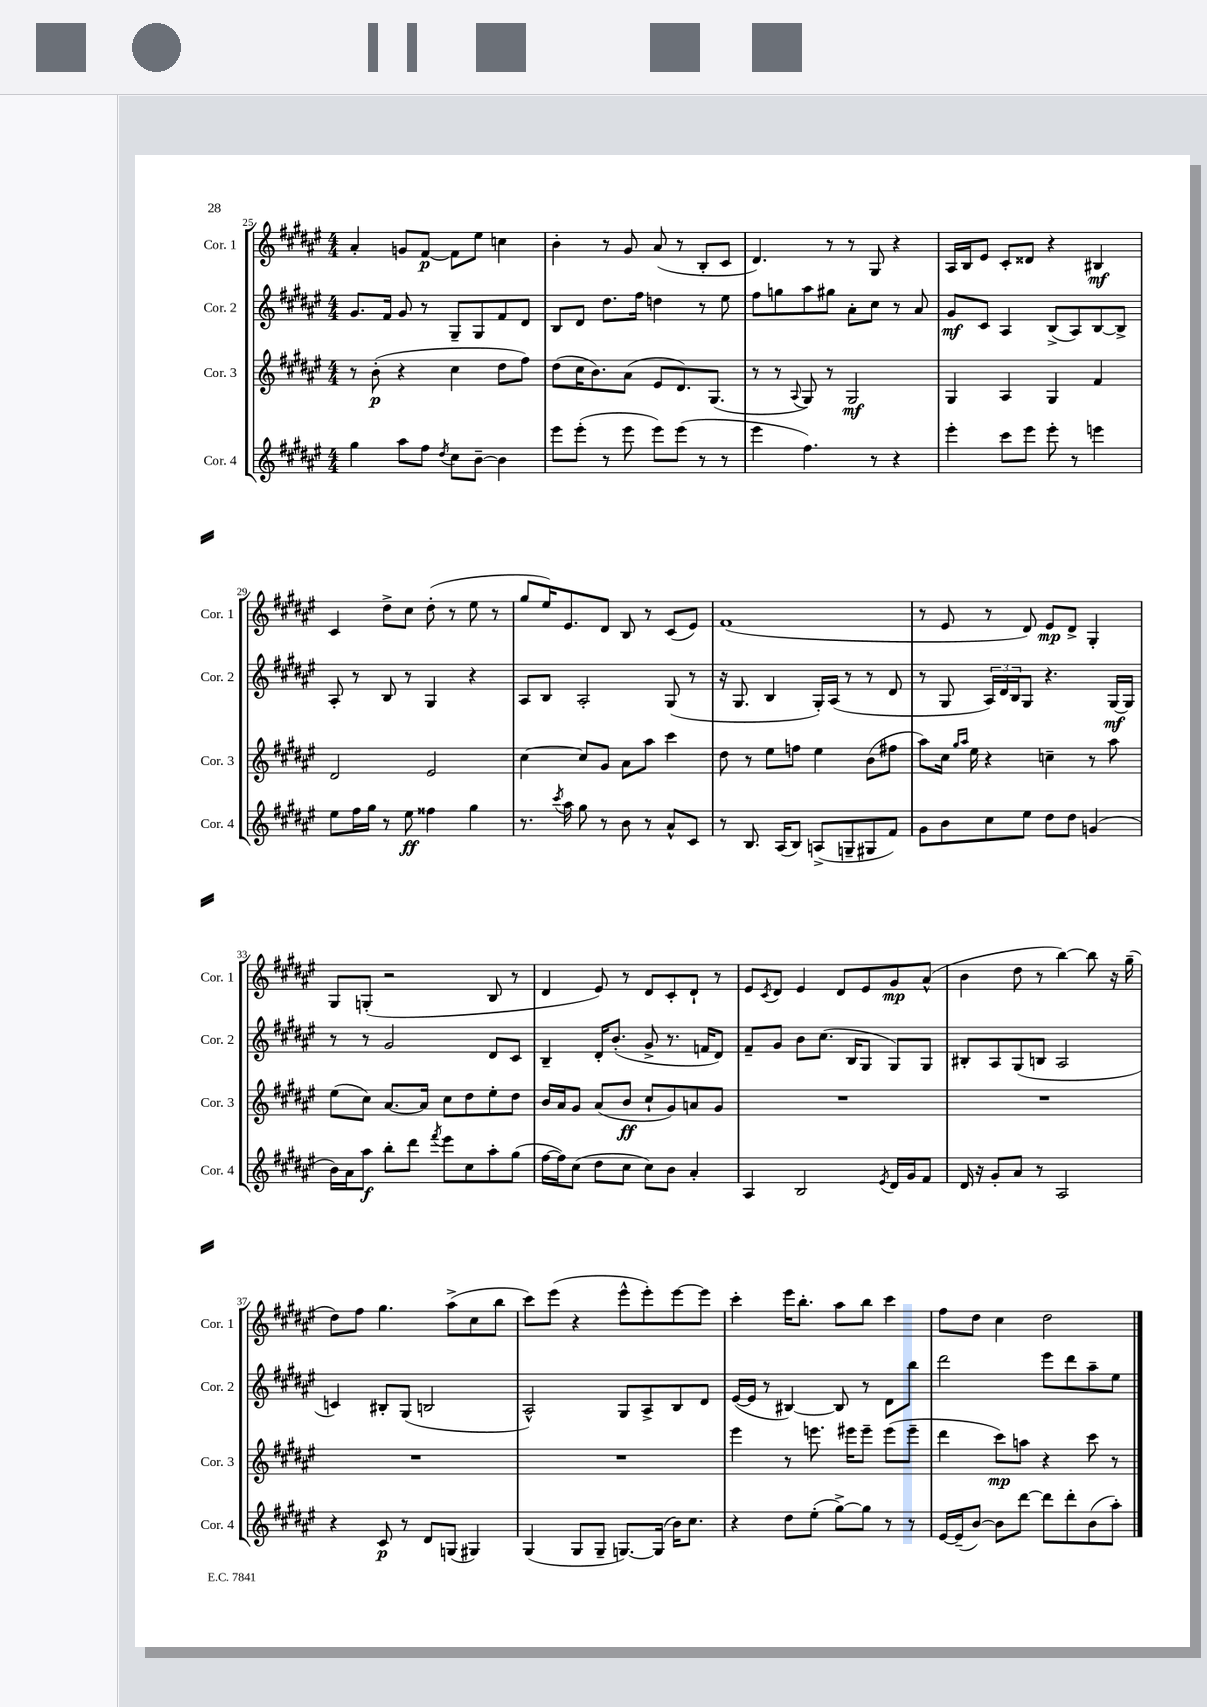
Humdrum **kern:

**kern	**dynam	**kern	**dynam	**kern	**dynam	**kern	**dynam
*part4	*part4	*part3	*part3	*part2	*part2	*part1	*part1
*staff4	*staff4	*staff3	*staff3	*staff2	*staff2	*staff1	*staff1
*I"Cor. 4	*	*I"Cor. 3	*	*I"Cor. 2	*	*I"Cor. 1	*
*I'Cor. 4	*	*I'Cor. 3	*	*I'Cor. 2	*	*I'Cor. 1	*
*clefG2	*	*clefG2	*	*clefG2	*	*clefG2	*
*k[f#c#g#d#a#e#]	*	*k[f#c#g#d#a#e#]	*	*k[f#c#g#d#a#e#]	*	*k[f#c#g#d#a#e#]	*
*M4/4	*	*M4/4	*	*M4/4	*	*M4/4	*
=25	=25	=25	=25	=25	=25	=25	=25
4gg#\	.	8r	.	8.g#/L	.	4a#'/	.
.	.	(8b'\	p	.	.	.	.
.	.	.	.	16f#/Jk	.	.	.
8aa#\L	.	4r	.	8g#/	.	8gn/L	.
8ff#\J	.	.	.	8r	.	[8f#/J	p
8qdd#/	.	.	.	.	.	.	.
8cc#\L	.	4cc#\	.	8G#~/L	.	8f#\L]	.
[8b~\J	.	.	.	8G#/	.	8ee#\J	.
4b\]	.	8dd#\L	.	8f#/	.	4ccn\	.
.	.	8ff#\J)	.	8d#/J	.	.	.
=26	=26	=26	=26	=26	=26	=26	=26
8eee#\L	.	(8dd#\L	.	8B/L	.	4b'\	.
(8eee#'\J	.	16cc#\K	.	8d#/J	.	.	.
.	.	8.b\)	.	.	.	.	.
8r	.	.	.	8.dd#\L	.	8r	.
8eee#\	.	(8a#\J	.	.	.	8g#/	.
.	.	.	.	16ff#\Jk	.	.	.
8eee#\L)	.	8e#/L	.	4ddn\	.	(8a#/	.
(8eee#\J	.	8.d#/)	.	.	.	8r	.
8r	.	.	.	8r	.	8B'/L	.
.	.	(8.G#/J	.	.	.	.	.
8r	.	.	.	8ee#\	.	8c#/J	.
=27	=27	=27	=27	=27	=27	=27	=27
4eee#\	.	8r	.	8ff#\L	.	4.d#/)	.
.	.	8r	.	8ggn\	.	.	.
.	.	8qqA#/	.	.	.	.	.
4.ff#\)	.	8G#/)	.	8aa#\	.	.	.
.	.	8r	.	8gg#X\J	.	8r	.
.	.	2G#/	mf	8a#'\L	.	8r	.
8r	.	.	.	8cc#\J	.	8G#/	.
4r	.	.	.	8r	.	4r	.
.	.	.	.	8a#/	.	.	.
=28	=28	=28	=28	=28	=28	=28	=28
4eee#'\	.	4G#/	.	8g#/L	mf	16A#/LL	.
.	.	.	.	.	.	16B/J	.
.	.	.	.	8c#/J	.	8e#/J	.
8ccc#\L	.	4A#/	.	4A#/	.	8c#'/L	.
8eee#\J	.	.	.	.	.	8d##X/J	.
8eee#'\	.	4G#/	.	(8B^/L	.	4r	.
8r	.	.	.	8A#/)	.	.	.
4eeen\	.	4f#/	.	[8B/	.	4B#X/	mf
.	.	.	.	8B^/J]	.	.	.
!!LO:LB:g=z
=29	=29	=29	=29	=29	=29	=29	=29
8ee#\L	.	2d#/	.	8A#'/	.	4c#/	.
16ff#\L	.	.	.	8r	.	.	.
16gg#\JJ	.	.	.	.	.	.	.
8r	.	.	.	8B/	.	8dd#^\L	.
8ee#\	ff	.	.	8r	.	8cc#\J	.
4ff##X\	.	2e#/	.	4G#/	.	(8dd#'\	.
.	.	.	.	.	.	8r	.
4gg#\	.	.	.	4r	.	8ee#\	.
.	.	.	.	.	.	8r	.
=30	=30	=30	=30	=30	=30	=30	=30
8.r	.	[4cc#\	.	8A#/L	.	8gg#/L	.
.	.	.	.	8B/J	.	16ee#/K)	.
8qccc#/	.	.	.	.	.	.	.
16aa#\	.	.	.	.	.	8.e#/	.
8gg#\	.	8cc#/L]	.	2A#'/	.	.	.
8r	.	8g#/J	.	.	.	8d#/J	.
8b\	.	8a#\L	.	.	.	8B/	.
8r	.	8aa#\J	.	.	.	8r	.
8a#^^/L	.	4ccc#\	.	(8G#/	.	(8c#/L	.
8c#/J	.	.	.	8r	.	8e#/J)	.
=31	=31	=31	=31	=31	=31	=31	=31
8r	.	8dd#\	.	16r	.	(1f#	.
.	.	.	.	8.G#/	.	.	.
8.B/	.	8r	.	.	.	.	.
.	.	8ee#\L	.	4B/	.	.	.
(16A#/KL	.	.	.	.	.	.	.
8B/J)	.	8ffn\J	.	.	.	.	.
(8An^/L	.	4ee#\	.	16G#'/LL)	.	.	.
.	.	.	.	(16A#/JJ	.	.	.
8Gn~/	.	.	.	8r	.	.	.
8G#X/	.	(8b\L	.	8r	.	.	.
8f#/J)	.	8ff#X\J	.	8d#/	.	.	.
=32	=32	=32	=32	=32	=32	=32	=32
8g#\L	.	8aa#\L)	.	8r	.	8r	.
8b\	.	16cc#\Jk	.	8G#/	.	8e#/	.
.	.	16qqgg#/LL	.	.	.	.	.
.	.	16qqaa#/JJ	.	.	.	.	.
.	.	16ee#\	.	.	.	.	.
8cc#\	.	4r	.	24A#/LL)	.	8r	.
.	.	.	.	24d#/	.	.	.
.	.	.	.	24B/J	.	.	.
8ee#\J	.	.	.	8G#/J	.	8d#/)	.
8dd#\L	.	4ccn~\	.	4.r	.	8e#/L	mp
8dd#\J	.	.	.	.	.	8d#^/J	.
(4gn/	.	8r	.	.	.	4G#'/	.
.	.	8aa#\	.	[16G#/LL	mf	.	.
.	.	.	.	16G#/JJ]	.	.	.
!!LO:LB:g=z
=33	=33	=33	=33	=33	=33	=33	=33
16b\LL)	.	(8ee#\L	.	8r	.	8G#/L	.
16a#\J	.	.	.	.	.	.	.
8aa#\J	f	8cc#\J)	.	8r	.	(8Gn'/J	.
8bb'\L	.	[8.a#/L	.	2g#/	.	2r	.
8ddd#\J	.	.	.	.	.	.	.
.	.	16a#/Jk]	.	.	.	.	.
8qfff#/	.	.	.	.	.	.	.
8eee#\L	.	8cc#\L	.	.	.	.	.
8cc#\	.	8dd#\	.	.	.	.	.
8aa#'\	.	8ee#'\	.	8d#/L	.	8B/	.
(8gg#\J	.	8dd#\J	.	8c#/J	.	8r	.
=34	=34	=34	=34	=34	=34	=34	=34
[16ff#\LL	.	16b/LL	.	4B~/	.	4d#/	.
16ff#\J])	.	16a#/J	.	.	.	.	.
(8cc#\J	.	8g#/J	.	.	.	.	.
8dd#\L	.	(8a#/L	.	16d#'/KL	.	8e#/)	.
.	.	.	.	(8.b'/J	.	.	.
8cc#\J	.	8b/J	ff	.	.	8r	.
8cc#\L)	.	8cc#`/L	.	8g#^/	.	8d#/L	.
8b\J	.	8g#/)	.	8.r	.	8c#'/	.
4a#'/	.	8an/	.	.	.	8d#`/J	.
.	.	.	.	16fn/KL	.	.	.
.	.	8g#/J	.	8d#/J)	.	8r	.
=35	=35	=35	=35	=35	=35	=35	=35
4A#/	.	1r	.	8f#~/L	.	8e#/L	.
.	.	.	.	.	.	8qc#/	.
.	.	.	.	8g#/J	.	8d#/J	.
2B/	.	.	.	8b\L	.	4e#/	.
.	.	.	.	(8.cc#\J	.	.	.
.	.	.	.	.	.	8d#/L	.
.	.	.	.	16B/KL	.	.	.
.	.	.	.	8G#/J	.	8e#/	.
8qe#/	.	.	.	.	.	.	.
16d#/LL	.	.	.	8G#/L)	.	8g#/	mp
16g#/J	.	.	.	.	.	.	.
8f#/J	.	.	.	8G#/J	.	(8a#^^/J	.
=36	=36	=36	=36	=36	=36	=36	=36
16d#/	.	1r	.	8B#X'/L	.	4b\	.
16r	.	.	.	.	.	.	.
8g#'/L	.	.	.	8A#/	.	.	.
8a#/J	.	.	.	(8G#/	.	8dd#\	.
8r	.	.	.	8Bn/J	.	8r	.
2A#/	.	.	.	2A#/	.	[4bb\)	.
.	.	.	.	.	.	8bb\]	.
.	.	.	.	.	.	16r	.
.	.	.	.	.	.	(16gg#~\	.
!!LO:LB:g=z
=37	=37	=37	=37	=37	=37	=37	=37
4r	.	1r	.	4cn/)	.	8dd#\L)	.
.	.	.	.	.	.	8ff#\J	.
8c#/	p	.	.	8B#X'/L	.	4.gg#\	.
8r	.	.	.	(8G#/J	.	.	.
8d#/L	.	.	.	2Bn/	.	.	.
(8Gn/J	.	.	.	.	.	(8aa#^\L	.
4G#X/)	.	.	.	.	.	8cc#\	.
.	.	.	.	.	.	8bb\J	.
=38	=38	=38	=38	=38	=38	=38	=38
(4G#/	.	1r	.	2A#^^/)	.	8ccc#\L)	.
.	.	.	.	.	.	(8eee#\J	.
8G#/L	.	.	.	.	.	4r	.
8G#~/J	.	.	.	.	.	.	.
[8.Gn/L)	.	.	.	8G#/L	.	8eee#^^\L	.
.	.	.	.	8A#^/	.	8eee#'\)	.
(16G/Jk]	.	.	.	.	.	.	.
16b\KL)	.	.	.	8B/	.	[8eee#\	.
8.cc#\J	.	.	.	.	.	.	.
.	.	.	.	8d#/J	.	8eee#\J]	.
=39	=39	=39	=39	=39	=39	=39	=39
4r	.	4eee#\	.	([16e#/LL	.	4ccc#'\	.
.	.	.	.	16e#/JJ]	.	.	.
.	.	.	.	8r	.	.	.
8dd#\L	.	8r	.	[4B#X/)	.	16eee#\KL	.
.	.	.	.	.	.	8.bb'\J	.
(8ee#'\J	.	8.eeen\	.	.	.	.	.
[8gg#^\L)	.	.	.	8B#/]	.	8aa#\L	.
.	.	16eee#X\KL	.	.	.	.	.
8gg#\J]	.	8eee#~\J	.	8r	.	8bb\J	.
8r	.	(8eee#\L	.	8d#\L	.	4ccc#\	.
8r	.	8eee#~\J	.	8bb\J	.	.	.
=40	=40	=40	=40	=40	=40	=40	=40
[16e#/LL	.	4ddd#\	.	2ddd#\	.	8ff#\L	.
(16e#~/J]	.	.	.	.	.	.	.
[8b/J)	.	.	.	.	.	8dd#\J	.
8b\L]	.	8ccc#\L)	mp	.	.	4cc#\	.
[8ddd#\J	.	8aan\J	.	.	.	.	.
8ddd#\L]	.	4r	.	8eee#\L	.	2dd#\	.
8ddd#'\	.	.	.	8ddd#\	.	.	.
(8b\	.	8ccc#\	.	8aa#~\	.	.	.
8aa#'\J)	.	8r	.	8ee#\J	.	.	.
==	==	==	==	==	==	==	==
*-	*-	*-	*-	*-	*-	*-	*-
